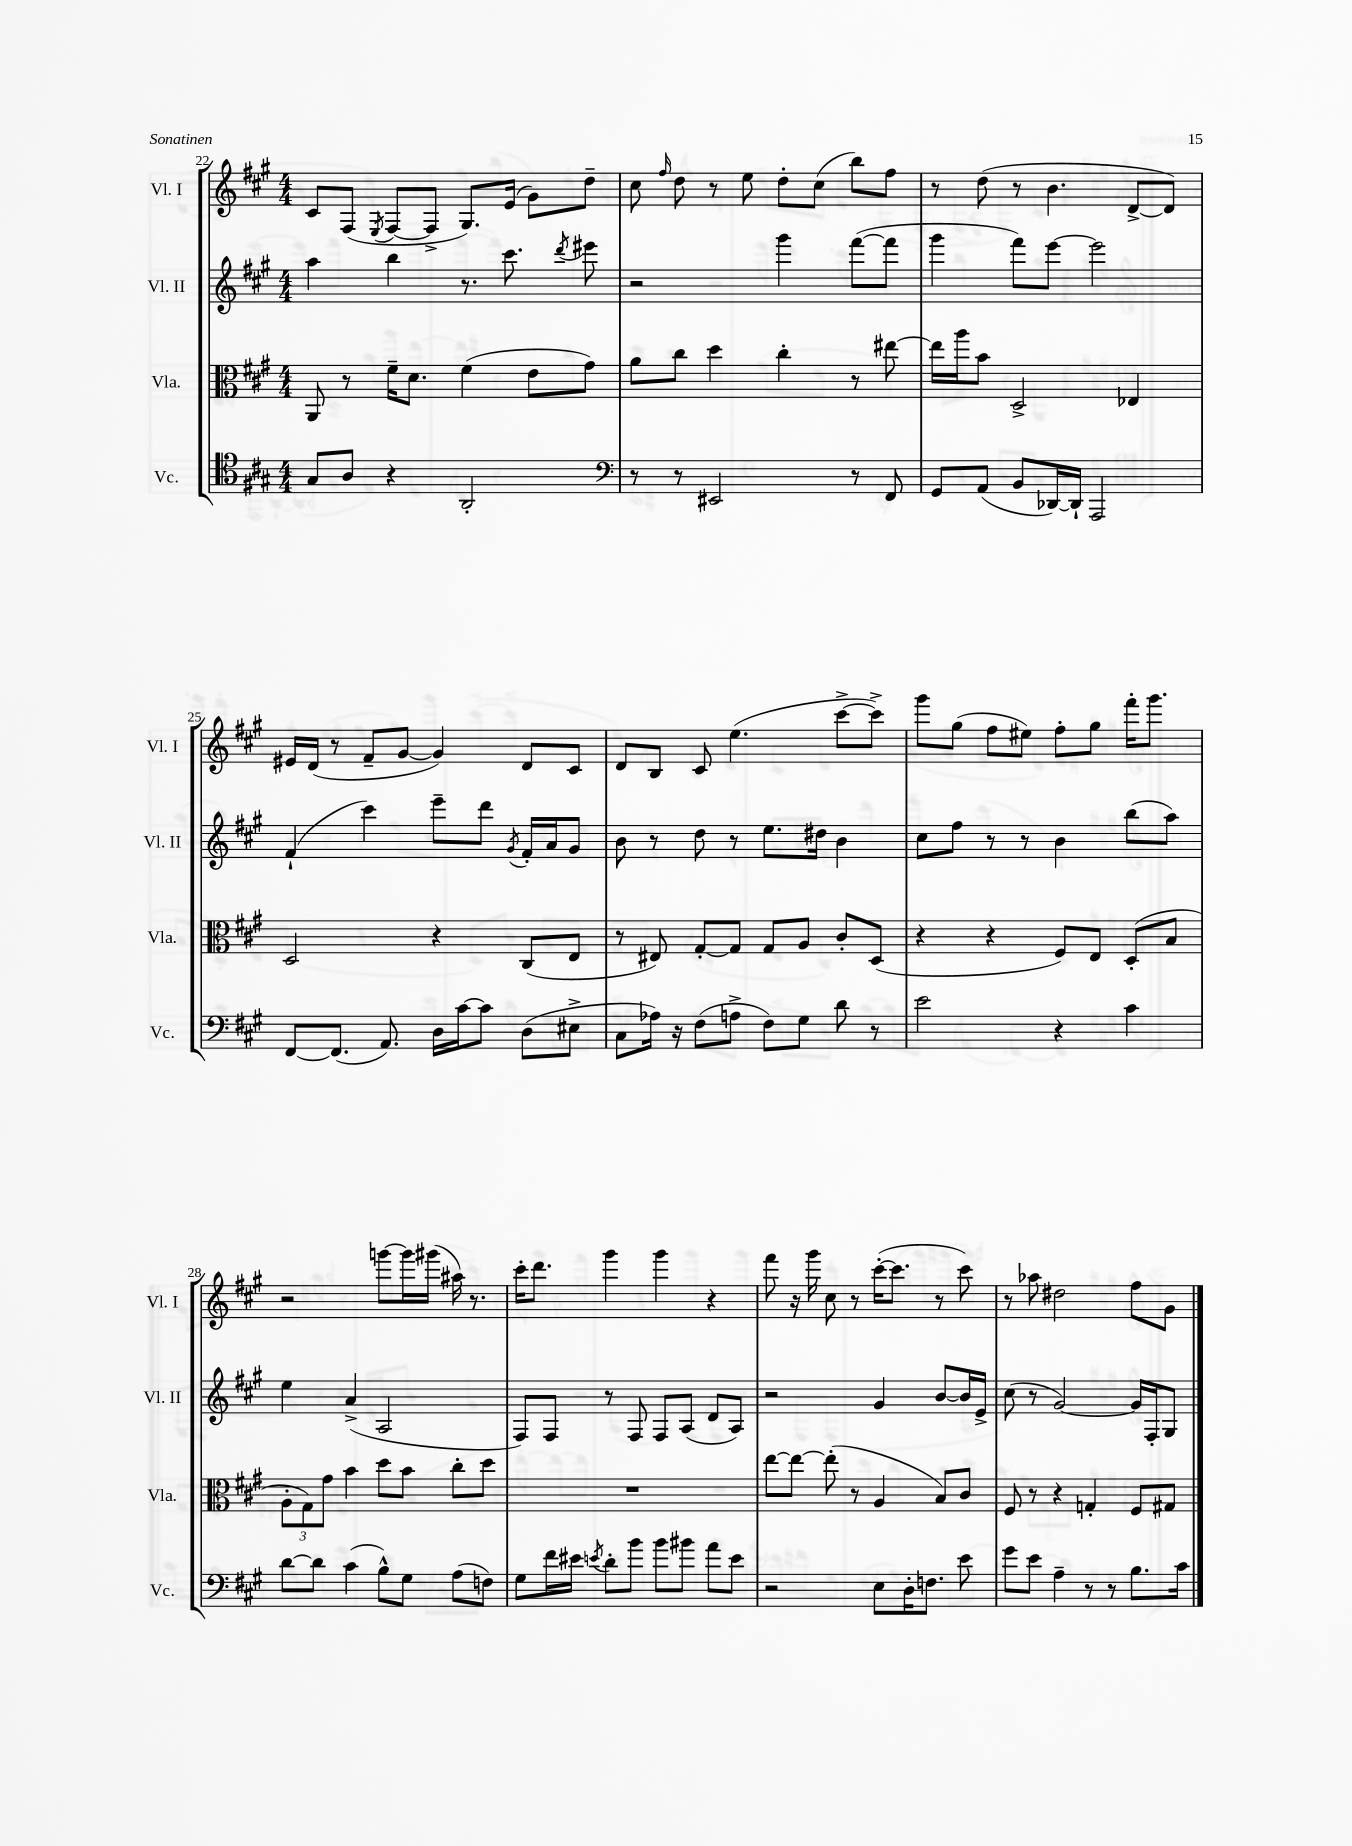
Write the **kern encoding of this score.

**kern	**kern	**kern	**kern
*part4	*part3	*part2	*part1
*staff4	*staff3	*staff2	*staff1
*I"Vc.	*I"Vla.	*I"Vl. II	*I"Vl. I
*I'Vc.	*I'Vla.	*I'Vl. II	*I'Vl. I
*clefC4	*clefC3	*clefG2	*clefG2
*k[f#c#g#]	*k[f#c#g#]	*k[f#c#g#]	*k[f#c#g#]
*M4/4	*M4/4	*M4/4	*M4/4
=22	=22	=22	=22
8G#/L	8AA/	4aa\	8c#/L
8A/J	8r	.	(8F#/J
.	.	.	8qE/
4r	16f#~\KL	4bb\	[8F#/L
.	8.d\J	.	.
.	.	.	8F#^/J]
2AA'/	(4f#\	8.r	8.G#/L)
.	.	8.ccc#\	(16e/Jk
.	8e\L	.	8g#\L)
.	.	8qddd/	.
.	8g#\J)	8eee#X\	8dd~\J
=23	=23	=23	=23
*clefF4	*	*	*
8r	8a\L	2r	8cc#\
.	.	.	16qqff#/
8r	8cc#\J	.	8dd\
2EE#X/	4dd\	.	8r
.	.	.	8ee\
.	4cc#'\	4ggg#\	8dd'\L
.	.	.	(8cc#\J
8r	8r	([8fff#\L	8bb\L)
8FF#/	[8ee#X\	8fff#\J]	8ff#\J
=24	=24	=24	=24
8GG#/L	16ee#\LL]	4ggg#\	8r
.	16aa\J	.	.
(8AA/J	8b\J	.	(8dd\
8BB/L	2D^/	8fff#\L)	8r
[16DD-X/L)	.	[8eee\J	4.b\
16DD-`/JJ]	.	.	.
2AAA/	.	2eee\]	.
.	4E-X/	.	[8d^/L
.	.	.	8d/J])
!!LO:LB:g=z
=25	=25	=25	=25
[8FF#/L	2D/	(4f#`/	16e#X/LL
.	.	.	(16d/JJ
(8.FF#/J]	.	.	8r
.	.	4ccc#\)	8f#~/L
8.AA/)	.	.	.
.	.	.	[8g#/J
16D\LL	4r	8eee~\L	4g#/])
[16c#\J	.	.	.
8c#\J]	.	8ddd\J	.
.	.	8qg#/	.
(8D\L	(8C#/L	16f#'/LL	8d/L
.	.	16a/J	.
8E#X^\J	8E/J	8g#/J	8c#/J
=26	=26	=26	=26
8C#\L	8r	8b\	8d/L
16A-X\Jk)	8E#X/)	8r	8B/J
16r	.	.	.
(8F#\L	[8G#'/L	8dd\	8c#/
8An^\J	8G#/J]	8r	(4.ee\
8F#\L)	8G#/L	8.ee\L	.
8G#\J	8A/J	.	.
.	.	16dd#X\Jk	.
8d\	8c#'/L	4b\	[8ccc#^\L
8r	(8D/J	.	8ccc#^\J])
=27	=27	=27	=27
2e\	4r	8cc#\L	8ggg#\L
.	.	8ff#\J	(8gg#\J
.	4r	8r	8ff#\L
.	.	8r	8ee#X\J)
4r	8F#/L)	4b\	8ff#'\L
.	8E/J	.	8gg#\J
4c#\	(8D'/L	(8bb\L	16fff#'\KL
.	.	.	8.ggg#\J
.	8B/J	8aa\J)	.
!!LO:LB:g=z
=28	=28	=28	=28
[8d\L	12A'\L	4ee\	2r
.	12G#\)	.	.
8d\J]	.	.	.
.	12g#\J	.	.
(4c#\	4b\	(4a^/	.
8B^^\L)	8dd\L	2A/	[8gggn\L
8G#\J	8b\J	.	16ggg\L]
.	.	.	(16ggg#X\JJ
(8A\L	8cc#'\L	.	16aa#X\)
.	.	.	8.r
8Fn\J)	8dd\J	.	.
=29	=29	=29	=29
8G#\L	1r	8F#/L)	16ccc#'\KL
.	.	.	8.ddd\J
16f#\L	.	8F#/J	.
16e#X\JJ	.	.	.
8qen/	.	.	.
8d'\L	.	8r	4ggg#\
8b\J	.	8F#/	.
8b\L	.	8F#/L	4ggg#\
8b#X\J	.	(8A/J	.
8a\L	.	8d/L	4r
8e\J	.	8A/J)	.
=30	=30	=30	=30
2r	[8ee\L	2r	8fff#\
.	8ee\J_	.	16r
.	.	.	16ggg#\
.	(8ee'\]	.	8cc#\
.	8r	.	8r
8E\L	4A/	4g#/	([16ccc#'\KL
.	.	.	8.ccc#\J]
16D'\K	.	.	.
8.Fn\J	.	.	.
.	8B/L)	[8b/L	8r
8e\	8c#/J	16b/L]	8ccc#\)
.	.	16e^/JJ	.
=31	=31	=31	=31
8g#\L	8F#/	(8cc#\	8r
8e\J	8r	8r	8aa-X\
4A~\	4r	[2g#/)	2dd#X\
8r	4Gn'/	.	.
8r	.	.	.
8.B\L	8F#/L	16g#/LL]	8ff#\L
.	.	16F#'/J	.
.	8G#X/J	8G#/J	8g#\J
16c#\Jk	.	.	.
==	==	==	==
*-	*-	*-	*-
